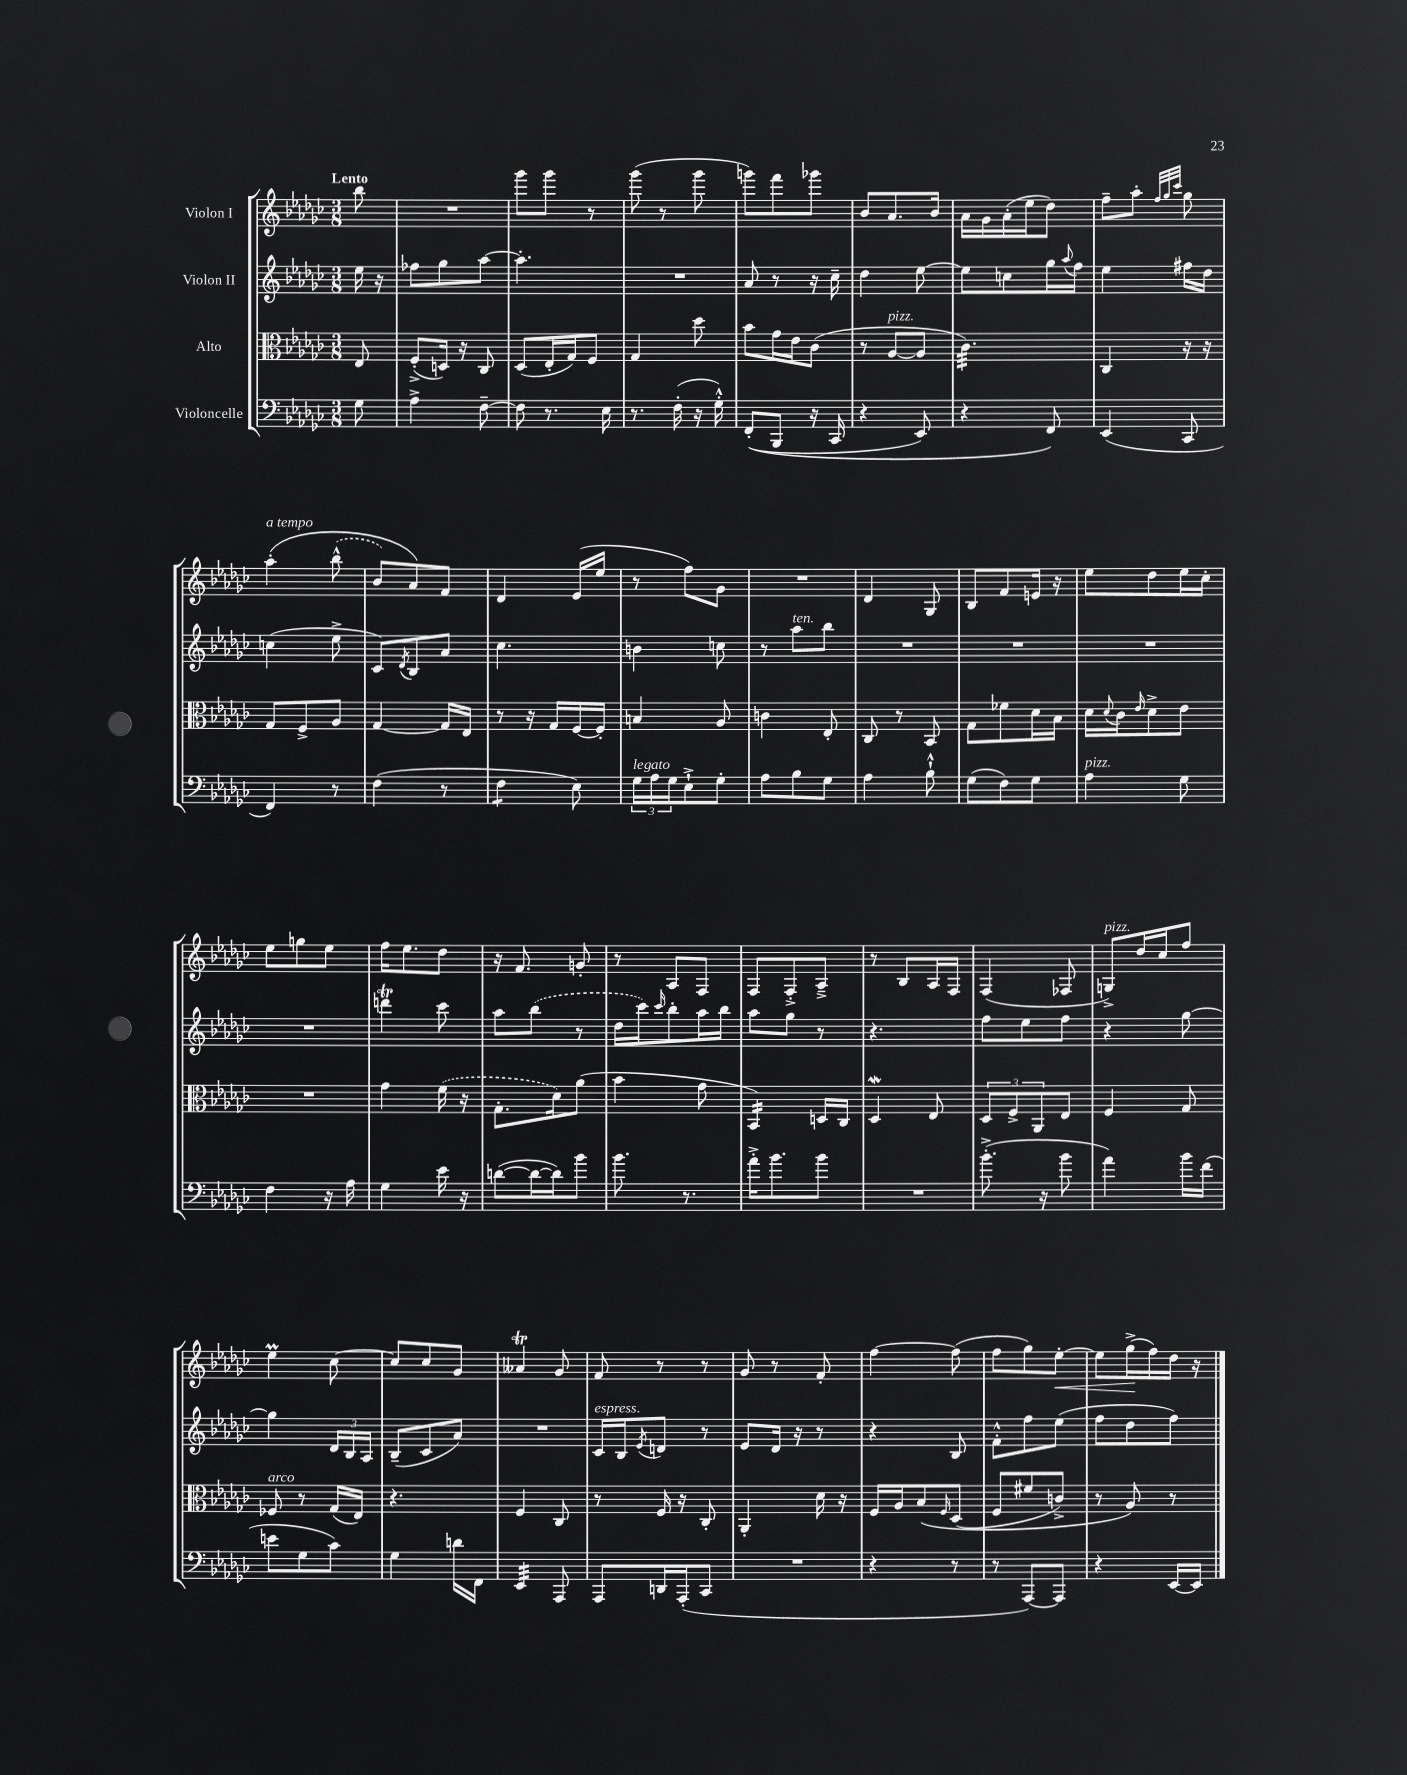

**kern	**kern	**kern	**kern
*staff4	*staff3	*staff2	*staff1
*clefF4	*clefC3	*clefG2	*clefG2
*k[b-e-a-d-g-c-]	*k[b-e-a-d-g-c-]	*k[b-e-a-d-g-c-]	*k[b-e-a-d-g-c-]
*M3/8	*M3/8	*M3/8	*M3/8
8G-\	8E-/	16ee-\	8bb-\
.	.	16r	.
=	=	=	=
4A-^\	(8F'^/L	8ff-\L	4.r
.	16D/Jk)	8gg-\	.
.	16r	.	.
[8F~\	8C-/	[8aa-\J	.
=	=	=	=
8F\]	(8D-/L	4.aa-'\]	8ggg-\L
8.r	16E-'/L	.	8ggg-\J
.	16G-/J)	.	.
.	8F/J	.	8r
16E-\	.	.	.
=	=	=	=
8.r	4G-/	4.r	(8ggg-\
.	.	.	8r
(16F'\	.	.	.
16r	8dd-\	.	8ggg-\
16G-'^^\)	.	.	.
=	=	=	=
&((8FF'/L	8b-\L	8a-/	8ggg\L)
8BBB-/J	16g-\L	8r	8fff\
.	16e-\J	.	.
16r	(8c-\J	16r	8ggg-\J
16CC-/	.	16cc-~\	.
=	=	=	=
4r	8r	4dd-\	8b-/L
.	[8A-/L	.	8.a-/
8EE-/)	8A-/]J	[8ee-\	.
.	.	.	16b-/Jk
=	=	=	=
4r	4.c-\)	8ee-\]L	16a-\LL
.	.	.	16g-\
.	.	8cc\	(16a-'\
.	.	.	16ee-\J
8FF/&)	.	16gg-\L	8dd-\J)
.	.	8qqaa-/	.
.	.	16ff\JJ	.
=	=	=	=
(4EE-/	4C-/	4ee-\	8ff~\L
.	.	.	8aa-'\J
.	.	.	32qqff/LLL
.	.	.	32qqgg-/
.	.	.	32qqccc-/JJJ
8CC-/	16r	16ff#\LL	8gg-\
.	16r	16dd-\JJ	.
=	=	=	=
4FF/)	8G-/L	(4cc\	&(4aa-'\
.	8F^/	.	.
8r	8A-/J	8ee-^\	(8bb-^^\
=	=	=	=
(4F\	[4G-/	8c-/L)	8b-/L)
.	.	8qd-/	.
.	.	8B-/	8a-/&)
8r	16G-/]LL	8a-/J	8f/J
.	16E-/JJ	.	.
=	=	=	=
4F\	8r	4.cc-\	4d-/
.	16r	.	.
.	16G-/LL	.	.
8E-\)	[16F/	.	(16e-/LL
.	16F'/]JJ	.	16ee-/JJ
=	=	=	=
24G-\LL	4B/	4b\	8r
24A-\	.	.	.
24G-\J	.	.	.
8E-`^\	.	.	8ff\L)
8G-'\J	8A-/	8cc\	8g-\J
=	=	=	=
8A-\L	4c\	8r	4.r
8B-\	.	8aa-\L	.
8G-\J	8E-'/	8bb-\J	.
=	=	=	=
4A-\	8C-/	4.r	4d-/
.	8r	.	.
8B-`^^\	8BB-/	.	8G-/
=	=	=	=
(8G-\L	8G-\L	4.r	8B-/L
8F\)	8f-\	.	8f/
8G-\J	16d-\L	.	16e/Jk
.	16B-\JJ	.	16r
=	=	=	=
4A-\	16d-\LL	4.r	8ee-\L
.	8qqd-/	.	.
.	16c-\J	.	.
.	16qqe-/	.	.
.	8d-^\	.	8dd-\
8G-\	8e-\J	.	16ee-\L
.	.	.	16cc-'\JJ
=	=	=	=
4F\	4.r	4.r	8ee-\L
.	.	.	8gg\
16r	.	.	8ee-\J
16A-\	.	.	.
=	=	=	=
4G-\	4g-\	4ddd\	16ff\LK
.	.	.	8.ee-\
16e-\	(16f\	8ccc-\	8dd-\J
16r	16r	.	.
=	=	=	=
([8d\L	8.G-'\L	8aa-\L	16r
.	.	.	8.f/
16d\_L	.	(8bb-\J	.
16d\]J)	16d-\k)	.	.
8b-\J	(8a-\J	8r	8g'/
=	=	=	=
8.b-\	4b-\	16dd-\LL	8r
.	.	16ccc-\J)	.
.	.	16qqccc-/	.
.	.	8bb-'\	8A-/L
8.r	.	.	.
.	8g-\	16aa-\L	8F/J
.	.	16bb-\JJ	.
=	=	=	=
16a-'^\LK	4BB-/)	8aa-\L	8F/L
8.b-\	.	.	.
.	.	8gg-\J	8F'^/
8b-\J	16D/LL	8r	8A-~^/J
.	16C-/JJ	.	.
=	=	=	=
4.r	4D-/	4.r	8r
.	.	.	8B-/L
.	8E-/	.	16A-/L
.	.	.	16F/JJ
=	=	=	=
(8.b-'^\	12D-/L	8ff\L	(4F/
.	12F^/	.	.
.	.	8ee-\	.
.	12AA-/	.	.
16r	.	.	.
8b-\	8E-/J	8ff\J	8F-/
=	=	=	=
4a-\)	4F/	4r	8G^/L)
.	.	.	16dd-/L
.	.	.	16cc-/J
16b-\LL	8G-/	[8gg-\	8ff/J
(16f\JJ	.	.	.
=	=	=	=
8e\L	8F-/	4gg-\]	4ee-\
8G-\	8r	.	.
8c-\J)	(16G-/LL	24d-/LL	[8cc-\
.	.	24B-/	.
.	16E-/JJ)	.	.
.	.	24A-/JJ	.
=	=	=	=
4G-\	4.r	(8B-~/L	8cc-/]L
.	.	8c-/	8cc-/
16d\LL	.	8a-/J)	8g-/J
16FF\JJ	.	.	.
=	=	=	=
4EE-/	4F/	4.r	4a--/
8AAA-/	8C-/	.	8g-/
=	=	=	=
8AAA-/L	8r	16c-/LL	8f/
.	.	16B-/J	.
.	.	8qe-/	.
16DD/L	16F/	8d/J	8r
(16AAA-'/J	16r	.	.
8CC-/J	8C-'/	8r	8r
=	=	=	=
4.r	4AA-'/	8e-/L	8g-/
.	.	16d-/Jk	8r
.	.	16r	.
.	16d-\	8r	8f'/
.	16r	.	.
=	=	=	=
4r	16F/LL	4r	[4ff\
.	16A-/J	.	.
.	&(8B-/	.	.
.	16qqF/	.	.
8r	(8D-/J	8B-/	(8ff\]
=	=	=	=
8r	8F/L	8f'^^\L	8ff\L
[8AAA-/L)	8f#/	8ff\	8gg-\)
8AAA-/]J	8c^/J)	(8ee-\J	[8ee-'\J
=	=	=	=
4r	8r	8ff\L	8ee-\]L
.	8A-/&)	8dd-\	(16gg-^\L
.	.	.	16ff\)
[16EE-/LL	8r	8ff\J)	16dd-\JJ
16EE-/]JJ	.	.	16r
==	==	==	==
*-	*-	*-	*-
